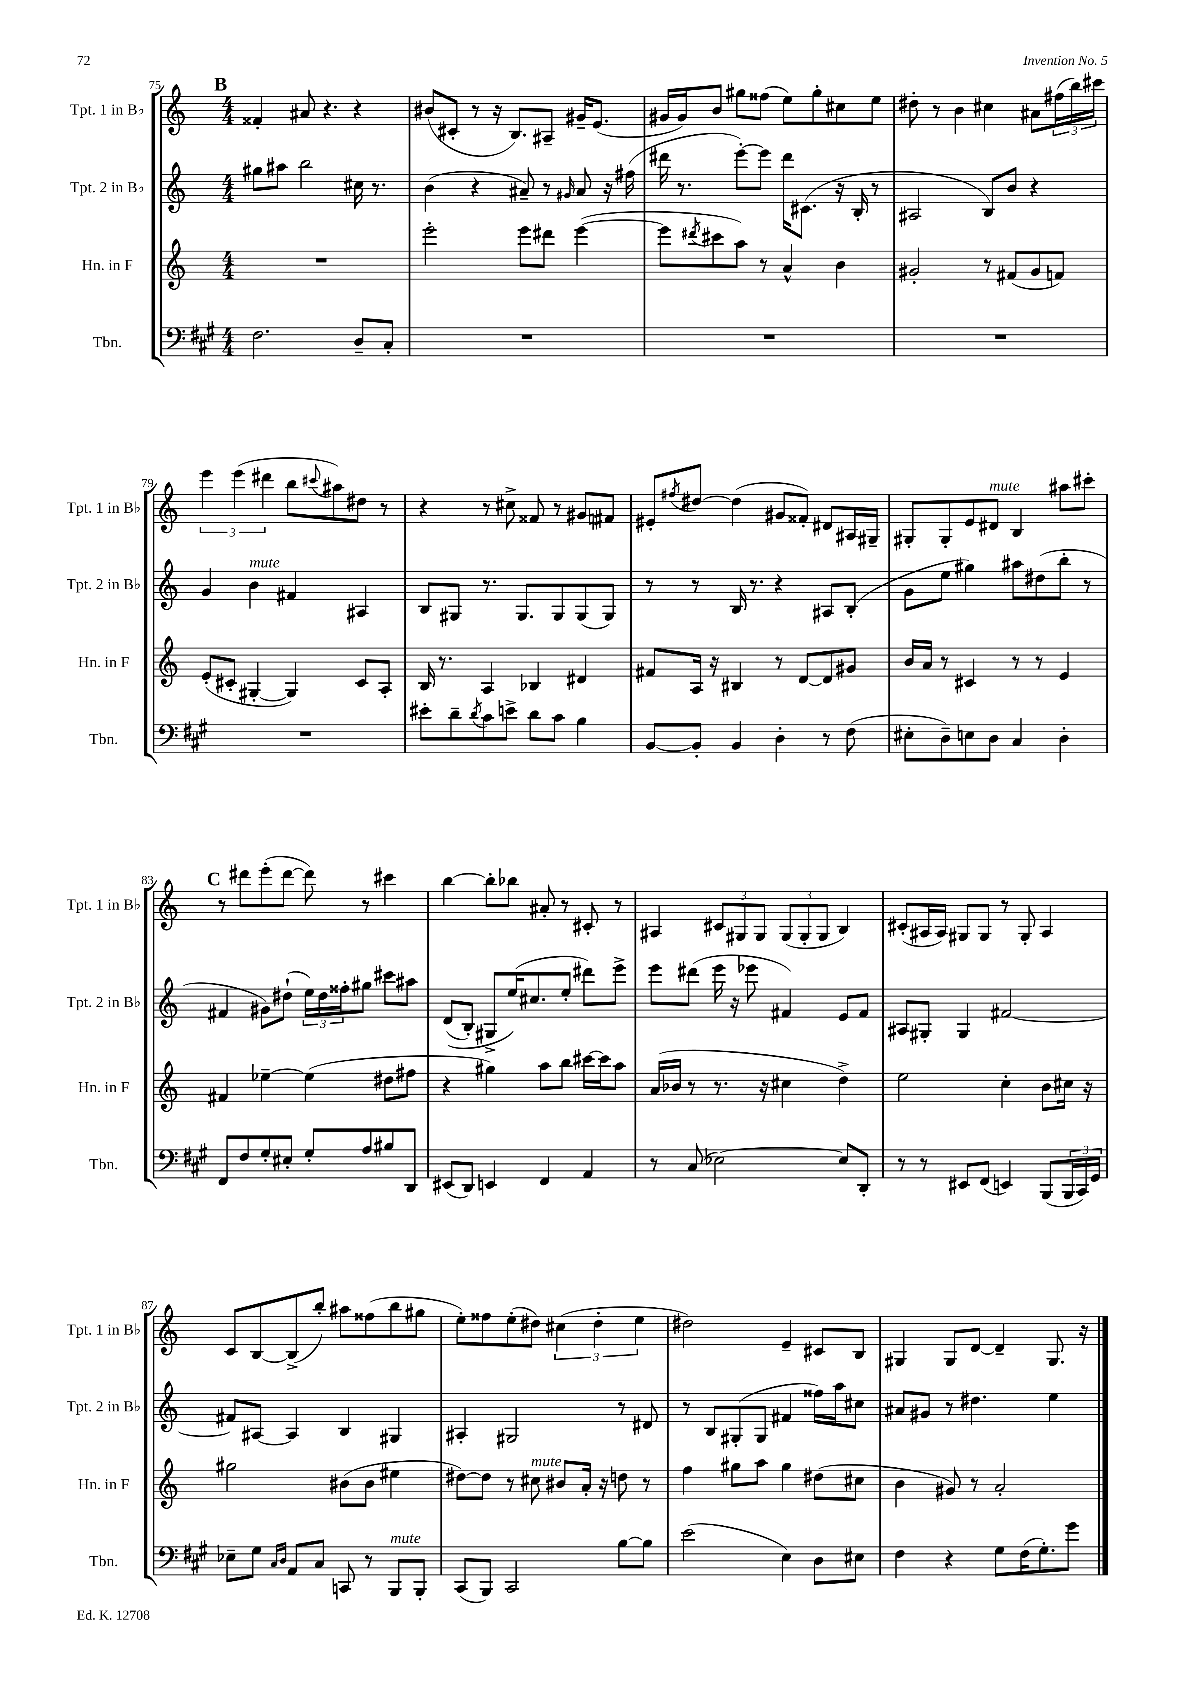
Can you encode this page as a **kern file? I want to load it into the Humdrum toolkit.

**kern	**kern	**kern	**kern
*staff4	*staff3	*staff2	*staff1
*clefF4	*clefG2	*clefG2	*clefG2
*k[f#c#g#]	*k[]	*k[]	*k[]
*M4/4	*M4/4	*M4/4	*M4/4
2.F#	1r	8gg#	4f##'
.	.	8aa#	.
.	.	2bb	8a#
.	.	.	4.r
8D~	.	16cc#	4r
.	.	8.r	.
8C#'	.	.	.
=	=	=	=
1r	2eee'	(4b	(8b#
.	.	.	8c#'
.	.	4r	8r
.	.	.	16r
.	.	.	8.B)
.	8eee	8a#~)	.
.	8ddd#	8r	8A#~
.	.	16qqg#	.
.	([4eee	8a#	16g#~
.	.	.	(8.e
.	.	16r	.
.	.	(16ff#	.
=	=	=	=
1r	8eee]	16ddd#	16g#
.	.	8.r	16g#)
.	8qddd#	.	.
.	8ccc#	.	8b
.	8aa)	[8eee')	8gg#
.	8r	8eee]	(8ff##
.	4a^^	16ddd#	8ee)
.	.	(8.c#	.
.	.	.	8gg#'
.	4b	16r	8cc#
.	.	16B'	.
.	.	8r	8ee
=	=	=	=
1r	2g#'	2A#	8dd#'
.	.	.	8r
.	.	.	4b
.	8r	8B)	4cc#
.	(8f#	8b	.
.	8g#	4r	8a#
.	8f)	.	(24ff#
.	.	.	24bb)
.	.	.	24ccc#
=	=	=	=
1r	(8e'	4g	6eee
.	8c#'	.	.
.	.	.	(6eee
.	[4G#'	4b	.
.	.	.	6ddd#
.	4G#])	4f#	8bb
.	.	.	8qqccc#
.	.	.	8aa#)
.	8c#	4A#	8dd#
.	8A'	.	8r
=	=	=	=
8e#'	16B	8B	4r
.	8.r	.	.
8d~	.	8G#	.
8qd	.	.	.
8c#	4A	8.r	8r
8e^	.	.	8cc#^
.	.	8.G#	.
8d	4B-	.	8f##
8c#	.	8G#	8r
4B	4d#	(8G#	8g#
.	.	8G#)	8f#
=	=	=	=
[8BB	8f#	8r	8e#'
.	.	.	8qff#
8BB']	16A	8r	[8dd#
.	16r	.	.
4BB	4B#	16B	(4dd#]
.	.	8.r	.
4D'	8r	4r	8g#
.	[8d	.	8f##')
8r	8d]	8A#	8d#
(8F#	8g#	(8B'	16A#
.	.	.	16G#~
=	=	=	=
8E#'	16b	8g	8G#'
.	16a	.	.
8D~)	8r	8ee	8G#'
8E	4c#	4gg#)	8e
8D	.	.	8d#
4C#	8r	8aa#	4B
.	8r	(8dd#	.
4D'	4e	8bb'	8aa#
.	.	8r	8ccc#'
=	=	=	=
8FF#	4f#	4f#	8r
8F#	.	.	8ddd#
8G#'	[4ee-~	8g#)	(8eee'
8E#'	.	(8dd#`	[8ddd#
8G#'	(4ee-]	24ee)	8ddd#])
.	.	24dd#	.
.	.	24ff##'	.
8A	.	8gg#	8r
8B#	8dd#	8ccc#	4ccc#
8DD	8ff#	8aa#	.
=	=	=	=
(8EE#	4r	&((8d	[4bb
8DD)	.	8B')	.
4EE	4gg#)	8G#^	8bb']
.	.	(16ee&)	8bb-
.	.	8.cc#	.
4FF#	8aa	.	8a#'
.	8bb	8ee'	8r
4AA	[16ccc#	8ddd#)	8c#'
.	16ccc#]	.	.
.	8aa	8eee^	8r
=	=	=	=
8r	(16a	8eee	4A#
.	16b-	.	.
(8C#	8r	(8ddd#	.
[2E-)	8.r	16eee	12c#
.	.	16r	.
.	.	.	12G#
.	.	8eee-	.
.	.	.	12G#
.	16r	.	.
.	4cc#	4f#)	(12G#
.	.	.	12G#'
.	.	.	12G#
8E-]	4dd^)	8e	4B)
8DD'	.	8f#	.
=	=	=	=
8r	2ee	8A#	(8c#'
8r	.	8G#'	16A#
.	.	.	16A#)
8EE#	.	4G#	8G#
(8FF#	.	.	8G#
4EE)	4cc'	[2f#	8r
.	.	.	8G#'
(8BBB	8b	.	4A#
24BBB	16cc#	.	.
24CC#)	.	.	.
.	16r	.	.
24GG#	.	.	.
=	=	=	=
8E-~	2gg#	8f#]	8c
8G#	.	[8A#	[8B
16qqC#	.	.	.
16qqD	.	.	.
8AA	.	4A#]	(8B^]
8C#	.	.	8bb')
8CC	(8b#	4B	8aa#
8r	8b#	.	(8ff##
8BBB	4ee#	4G#	8bb
8BBB'	.	.	8gg#
=	=	=	=
(8CC#	[8dd#)	4A#'	8ee')
8BBB)	8dd#]	.	8ff##
2CC#	8r	2G#	(8ee'
.	8cc#	.	8dd#)
.	8b#	.	(6cc#
.	16a'	.	.
.	.	.	6dd#'
.	16r	.	.
[8B	8dd	8r	.
.	.	.	6ee
8B]	8r	8d#	.
=	=	=	=
(2e	4ff	8r	2dd#)
.	.	8B	.
.	8gg#	(8G#'	.
.	8aa	8G#	.
4E)	4gg#	4f#	4e~
8D	(8dd#	16ff##)	8c#
.	.	16aa	.
8E#	8cc#	8cc#	8B
=	=	=	=
4F#	4b	8a#	4G#
.	.	8g#	.
4r	8g#)	8r	8G#
.	8r	4.dd#	[8d
8G#	2a'	.	4d~]
(16F#	.	.	.
8.G#')	.	.	.
.	.	4ee	8.G#
8g#	.	.	.
.	.	.	16r
==	==	==	==
*-	*-	*-	*-
